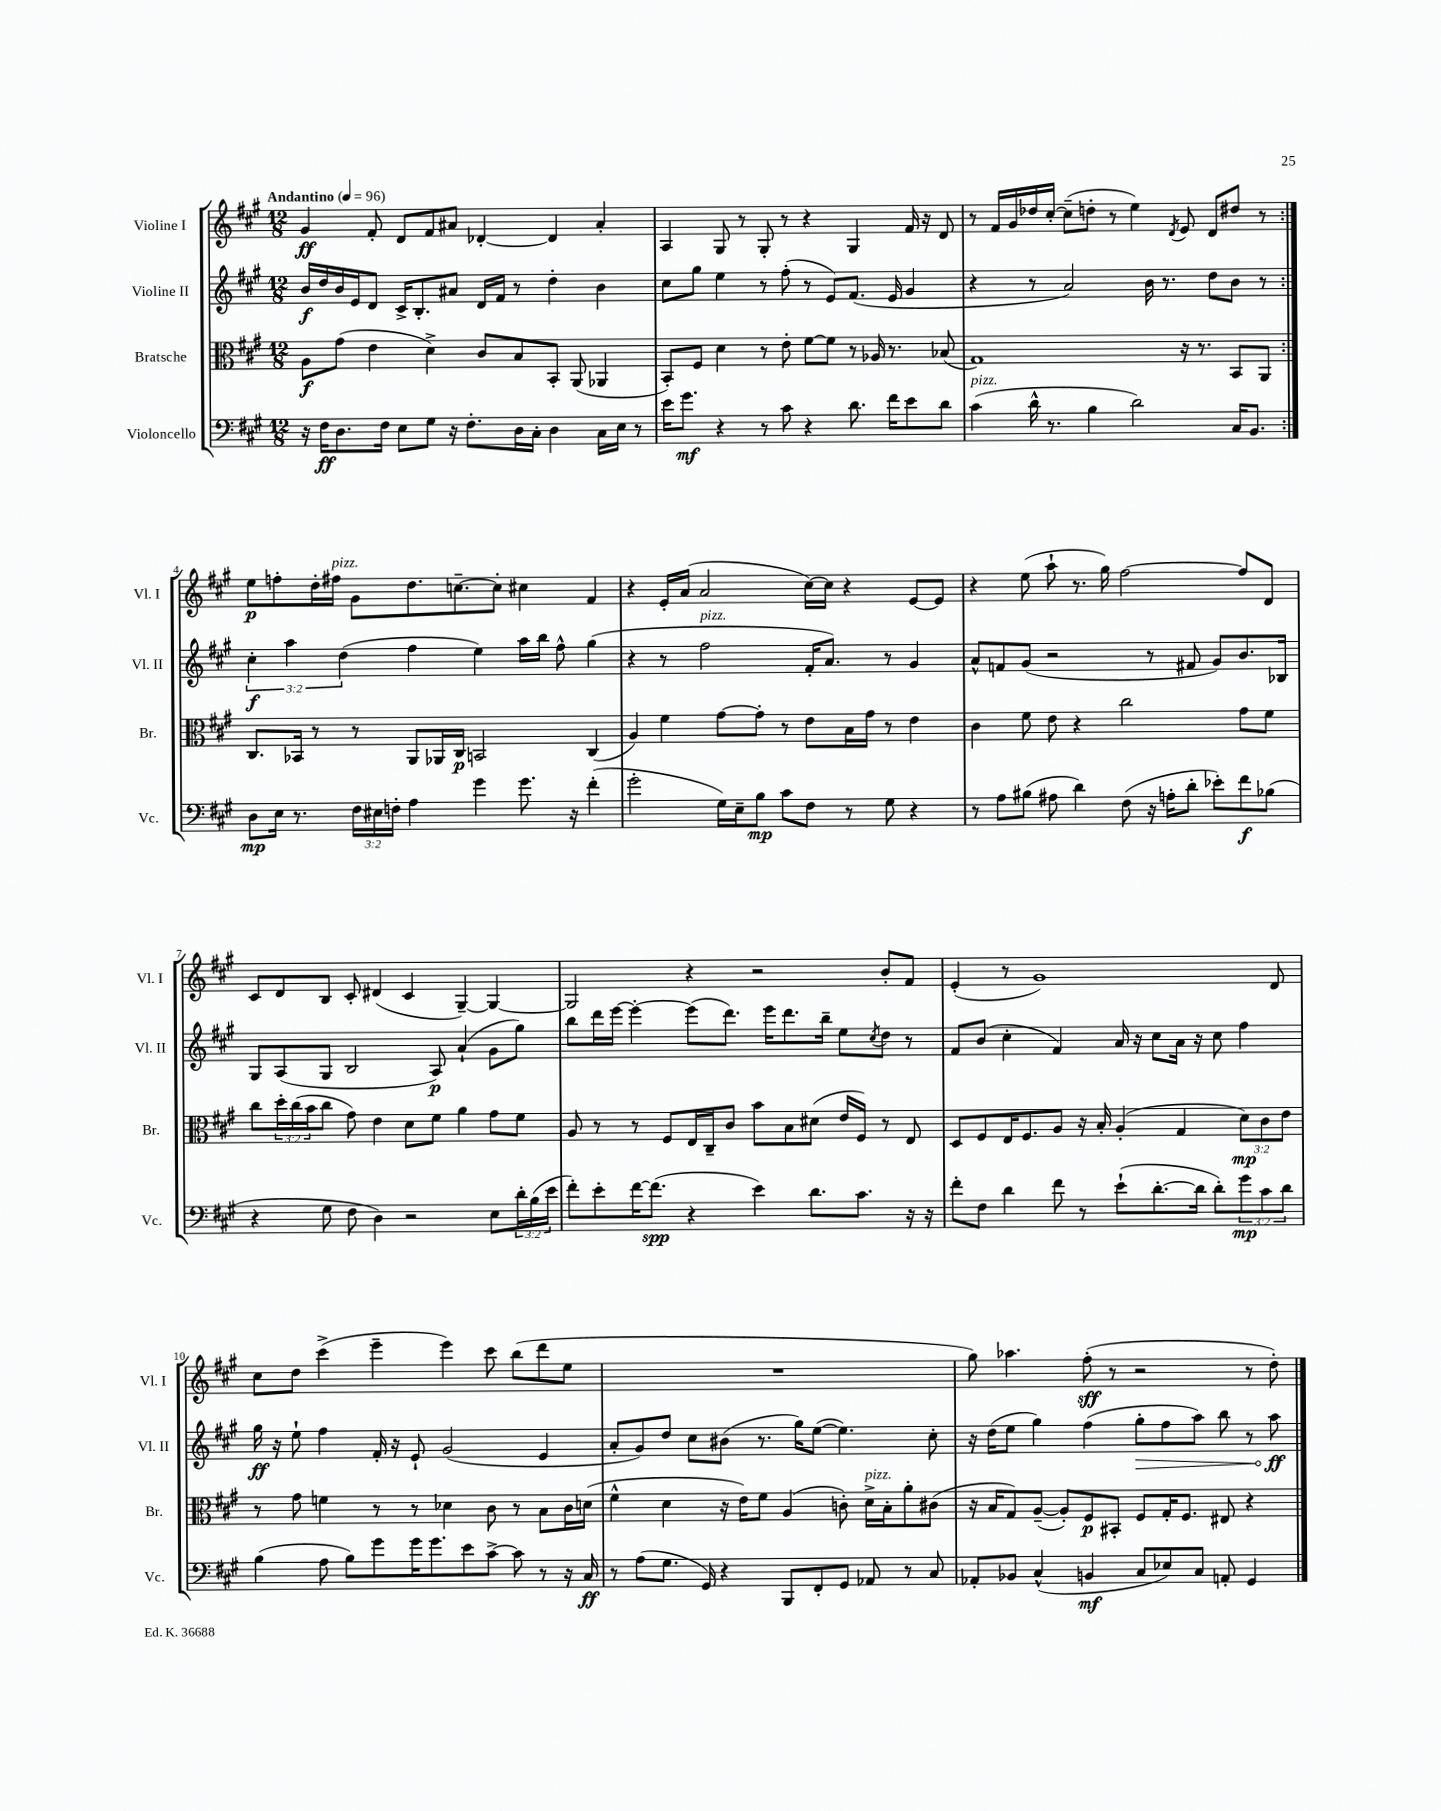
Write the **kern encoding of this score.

**kern	**dynam	**kern	**dynam	**kern	**dynam	**kern	**dynam
*part4	*part4	*part3	*part3	*part2	*part2	*part1	*part1
*staff4	*staff4	*staff3	*staff3	*staff2	*staff2	*staff1	*staff1
*I"Violoncello	*	*I"Bratsche	*	*I"Violine II	*	*I"Violine I	*
*I'Vc.	*	*I'Br.	*	*I'Vl. II	*	*I'Vl. I	*
*clefF4	*	*clefC3	*	*clefG2	*	*clefG2	*
*k[f#c#g#]	*	*k[f#c#g#]	*	*k[f#c#g#]	*	*k[f#c#g#]	*
*M12/8	*	*M12/8	*	*M12/8	*	*M12/8	*
*MM96	*	*MM96	*	*MM96	*	*MM96	*
=1	=1	=1	=1	=1	=1	=1	=1
!	!	!	!	!	!	!LO:TX:a:B:t=Andantino	!
16r	.	8A\L	f	16b/LL	f	4g#/	ff
16F#\KL	ff	.	.	16dd/	.	.	.
8.D\	.	(8g#\J	.	16b/	.	.	.
.	.	.	.	16e/J	.	.	.
.	.	4e\	.	8d/J	.	8f#'/	.
16F#\Jk	.	.	.	.	.	.	.
8E\L	.	.	.	16c#^/KL	.	8d/L	.
.	.	.	.	8.B'/	.	.	.
8G#\J	.	4d^\)	.	.	.	8f#/	.
16r	.	.	.	8a#X/J	.	8a#X/J	.
8.F#'\L	.	.	.	.	.	.	.
.	.	8c#/L	.	16d/LL	.	[4d-X'/	.
.	.	.	.	16f#/JJ	.	.	.
16D\L	.	8B/	.	8r	.	.	.
16C#'\JJ	.	.	.	.	.	.	.
4D\	.	8BB'/J	.	4dd'\	.	4d-/]	.
.	.	(8AA/	.	.	.	.	.
16C#\LL	.	4AA-X/	.	4b\	.	4a#'/	.
16E\JJ	.	.	.	.	.	.	.
8r	.	.	.	.	.	.	.
=2	=2	=2	=2	=2	=2	=2	=2
16e\KL	.	8BB'/L)	.	8cc#\L	.	4A/	.
8.g#\J	mf	.	.	.	.	.	.
.	.	8F#/J	.	8gg#\J	.	.	.
4r	.	4d\	.	4ee\	.	8G#/	.
.	.	.	.	.	.	8r	.
8r	.	8r	.	8r	.	8G#'/	.
8c#\	.	8e'\	.	(8ff#'\	.	8r	.
4r	.	[8f#\L	.	8r	.	4r	.
.	.	8f#\J]	.	8e/L)	.	.	.
8.d\	.	8r	.	(8.f#/J	.	4G#/	.
.	.	16A-X/	.	.	.	.	.
16f#\KL	.	8.r	.	16e/	.	.	.
8e\	.	.	.	4g#/	.	16f#/	.
.	.	.	.	.	.	16r	.
8d\J	.	(8B-X/	.	.	.	8d/	.
=3	=3	=3	=3	=3	=3	=3	=3
!LO:TX:a:i:t=pizz.	!	!	!	!	!	!	!
(4c#\	.	1G#)	.	4r	.	8r	.
.	.	.	.	.	.	16f#/LL	.
.	.	.	.	.	.	16g#/	.
16d^^\	.	.	.	8r	.	16dd-X/	.
8.r	.	.	.	.	.	[16cc#'/JJ	.
.	.	.	.	2a/)	.	(8cc#~\L]	.
4B\	.	.	.	.	.	8ddn'\J	.
.	.	.	.	.	.	8r	.
2d\)	.	.	.	.	.	4ee\)	.
.	.	.	.	16b\	.	.	.
.	.	.	.	8.r	.	.	.
.	.	.	.	.	.	8qd/	.
.	.	16r	.	.	.	8e/	.
.	.	8.r	.	.	.	.	.
.	.	.	.	8dd\L	.	8d/L	.
16C#/KL	.	8BB/L	.	8b\J	.	8dd#X/J	.
8.BB/J	.	.	.	.	.	.	.
.	.	8AA/J	.	8r	.	8r	.
!!LO:LB:g=z
=4:|!	=4:|!	=4:|!	=4:|!	=4:|!	=4:|!	=4:|!	=4:|!
8D\L	mp	8.C#/L	.	6cc#'\	f	8ee\L	p
16E\Jk	.	.	.	.	.	8ffn'\	.
.	.	.	.	6aa\	.	.	.
8.r	.	16BB-X/Jk	.	.	.	.	.
.	.	8r	.	.	.	16dd'\L	.
!	!	!	!	!	!	!LO:TX:a:i:t=pizz.	!
.	.	.	.	.	.	16ff#X\JJ	.
.	.	.	.	(6dd\	.	.	.
24F#\LL	.	8r	.	.	.	8g#\L	.
24E#X\	.	.	.	.	.	.	.
24Fn'\JJ	.	.	.	.	.	.	.
4A\	.	8AA/L	.	4ff#\	.	8.dd\	.
.	.	16AA-X/L	.	.	.	.	.
.	.	16C#/JJ	p	.	.	[8.ccn~\	.
4g#\	.	2BBn/	.	4ee\)	.	.	.
.	.	.	.	.	.	8cc'\J]	.
8.g#\	.	.	.	16aa\LL	.	4cc#X\	.
.	.	.	.	16bb\JJ	.	.	.
.	.	.	.	8ff#^^\	.	.	.
16r	.	.	.	.	.	.	.
(4f#'\	.	(4C#/	.	(4gg#\	.	4f#/	.
=5	=5	=5	=5	=5	=5	=5	=5
2g#'\	.	4A/)	.	4r	.	4r	.
.	.	4f#\	.	8r	.	16e'/LL	.
.	.	.	.	.	.	(16a/JJ	.
!	!	!	!	!LO:TX:a:i:t=pizz.	!	!	!
.	.	.	.	2ff#\	.	2a/	.
16G#\LL)	.	[8g#\L	.	.	.	.	.
16E~\J	.	.	.	.	.	.	.
8B\J	mp	8g#'\J]	.	.	.	.	.
8c#\L	.	8r	.	.	.	.	.
8F#\J	.	8e\L	.	16f#'/KL	.	[16cc#\LL)	.
.	.	.	.	8.a/J)	.	16cc#\JJ]	.
8r	.	16B\L	.	.	.	4r	.
.	.	16g#\JJ	.	.	.	.	.
8G#\	.	8r	.	8r	.	.	.
4r	.	4e\	.	4g#/	.	[8e/L	.
.	.	.	.	.	.	8e/J]	.
=6	=6	=6	=6	=6	=6	=6	=6
8r	.	4c#\	.	8a^^/L	.	4r	.
8A\L	.	.	.	8fn/	.	.	.
(8B#X\J	.	8f#\	.	(8g#/J	.	(8ee\	.
8A#X\	.	8e\	.	2r	.	8aa`\	.
4d\)	.	4r	.	.	.	8.r	.
.	.	.	.	.	.	16gg#\)	.
(8F#\	.	2cc#\	.	.	.	[2ff#\	.
16r	.	.	.	8r	.	.	.
16An'\KL	.	.	.	.	.	.	.
8d'\J	.	.	.	8f#X/	.	.	.
8e-X'\L)	.	.	.	8g#/L)	.	.	.
8f#\	f	8g#\L	.	8.b/	.	8ff#/L]	.
(8B-X\J	.	8f#\J	.	.	.	8d/J	.
.	.	.	.	16B-X/Jk	.	.	.
!!LO:LB:g=z
=7	=7	=7	=7	=7	=7	=7	=7
4r	.	8cc#\L	.	8G#/L	.	8c#/L	.
.	.	24dd'\L	.	(8A/	.	8d/	.
.	.	(24cc#\	.	.	.	.	.
.	.	24b\J	.	.	.	.	.
8G#\	.	8cc#\J	.	8G#/J	.	8B/J	.
8F#\	.	8g#\)	.	2B/	.	8c#'/	.
4D\)	.	4e\	.	.	.	(4d#X/	.
2r	.	8d\L	.	.	.	4c#/	.
.	.	8f#\J	.	8A/)	p	.	.
.	.	4a\	.	(4a`/	.	[4G#~/)	.
8E\L	.	8g#\L	.	8g#\L	.	4G#/_	.
24d'\L	.	8f#\J	.	8gg#\J)	.	.	.
(24B\	.	.	.	.	.	.	.
24e\JJ	.	.	.	.	.	.	.
=8	=8	=8	=8	=8	=8	=8	=8
8f#'\L)	.	8A/	.	8bb\L	.	2G#/]	.
8e'\	.	8r	.	16ddd\L	.	.	.
.	.	.	.	[16eee\JJ	.	.	.
[16f#\K	.	8r	.	4eee'\_	.	.	.
(8.f#\J]	spp	.	.	.	.	.	.
.	.	8F#/L	.	.	.	.	.
4r	.	16E/L	.	(8eee\L]	.	4r	.
.	.	16C#~/J	.	.	.	.	.
.	.	8c#/J	.	8.ddd\J)	.	.	.
4e\)	.	8b\L	.	.	.	2r	.
.	.	.	.	16eee\KL	.	.	.
.	.	8B\	.	8.ddd\	.	.	.
8.d\L	.	(8d#X\J	.	.	.	.	.
.	.	.	.	16bb~\Jk	.	.	.
.	.	16e/LL	.	8ee\L	.	.	.
8.c#\J	.	16F#/JJ)	.	.	.	.	.
.	.	.	.	8qcc#/	.	.	.
.	.	8r	.	8dd\J	.	8b'/L	.
16r	.	8E/	.	8r	.	8f#/J	.
16r	.	.	.	.	.	.	.
=9	=9	=9	=9	=9	=9	=9	=9
8f#'\L	.	8D/L	.	8f#/L	.	(4e'/	.
8F#\J	.	8F#/	.	(8b/J	.	.	.
4d\	.	16E/K	.	4cc#'\	.	8r	.
.	.	8.F#/	.	.	.	.	.
.	.	.	.	.	.	1g#)	.
8f#\	.	8A/J	.	4f#/)	.	.	.
8r	.	16r	.	.	.	.	.
.	.	16B'/	.	.	.	.	.
(8e`\L	.	(4A'/	.	16a/	.	.	.
.	.	.	.	16r	.	.	.
[8.d'\	.	.	.	8cc#\L	.	.	.
.	.	4G#/	.	16a\Jk	.	.	.
16d\Jk]	.	.	.	16r	.	.	.
8d'\L)	.	.	.	8cc#\	.	.	.
12g#\	mp	12d\L)	mp	4ff#\	.	.	.
12c#\	.	12c#\	.	.	.	.	.
.	.	.	.	.	.	8d/	.
12d\J	.	12e\J	.	.	.	.	.
!!LO:LB:g=z
=10	=10	=10	=10	=10	=10	=10	=10
(4B\	.	8r	.	16gg#\	ff	8cc#\L	.
.	.	.	.	16r	.	.	.
.	.	8g#\	.	8ee`\	.	8dd\J	.
8A\	.	4fn\	.	4ff#\	.	(4ccc#^\	.
8B\L)	.	.	.	.	.	.	.
8g#\	.	8r	.	16f#'/	.	4eee~\	.
.	.	.	.	16r	.	.	.
16g#\K	.	8r	.	8e`/	.	.	.
8.g#\	.	.	.	.	.	.	.
.	.	4d-X\	.	(2g#/	.	4eee\)	.
8e\	.	.	.	.	.	.	.
[8c#^\J	.	8c#\	.	.	.	8ccc#\	.
8c#\]	.	8r	.	.	.	(8bb\L	.
8r	.	8B\L	.	4e/	.	8ddd\	.
16r	.	16c#\L	.	.	.	8ee\J	.
16C#/	ff	(16dn\JJ	.	.	.	.	.
=11	=11	=11	=11	=11	=11	=11	=11
8r	.	4f#^^\	.	8a'/L	.	1.r	.
(8A\L	.	.	.	8g#/)	.	.	.
8.G#\J	.	4d\	.	8dd/J	.	.	.
.	.	.	.	8cc#\L	.	.	.
16GG#/)	.	.	.	.	.	.	.
4r	.	16r	.	(8b#X\J	.	.	.
.	.	16e\KL)	.	.	.	.	.
.	.	8f#\J	.	8.r	.	.	.
8BBB/L	.	(4A/	.	.	.	.	.
.	.	.	.	16gg#\KL)	.	.	.
8FF#'/	.	.	.	([8ee\J	.	.	.
8GG#/J	.	8cn'\)	.	4.ee\])	.	.	.
!	!	!LO:TX:a:i:t=pizz.	!	!	!	!	!
8AA-X/	.	16d^\LL	.	.	.	.	.
.	.	16B'\J	.	.	.	.	.
8r	.	8a'\	.	.	.	.	.
8C#/	.	(8c#X\J	.	8cc#'\	.	.	.
=12	=12	=12	=12	=12	=12	=12	=12
8AA-X'/L	.	16r	.	16r	.	8gg#\)	.
.	.	16B/KL	.	(16dd\KL	.	.	.
8BB-X/J	.	8G#/)	.	8ee\J	.	4.aa-X\	.
(4C#^^/	.	([8A~/J	.	4gg#\)	.	.	.
.	.	8A'/L])	.	.	.	.	.
4BBn/	mf	8F#/	p	(4ff#\	.	(8ff#'\	sff
.	.	8BB#X'/J	.	.	.	8r	.
!	!	!	!	!	!LO:HP:b	!	!
8C#/L	.	8F#/L	.	8gg#'\L	>	2r	.
8E-X/)	.	16G#'/K	.	8ff#\	.	.	.
.	.	8.F#/J	.	.	.	.	.
8C#/J	.	.	.	8aa\J)	.	.	.
8AAn'/	.	8E#X/	.	8bb\	.	.	.
4GG#/	.	4r	.	8r	.	8r	.
.	.	.	.	8aa\	ff	8dd'\)	.
.	.	.	.	.	]	.	.
==	==	==	==	==	==	==	==
*-	*-	*-	*-	*-	*-	*-	*-
